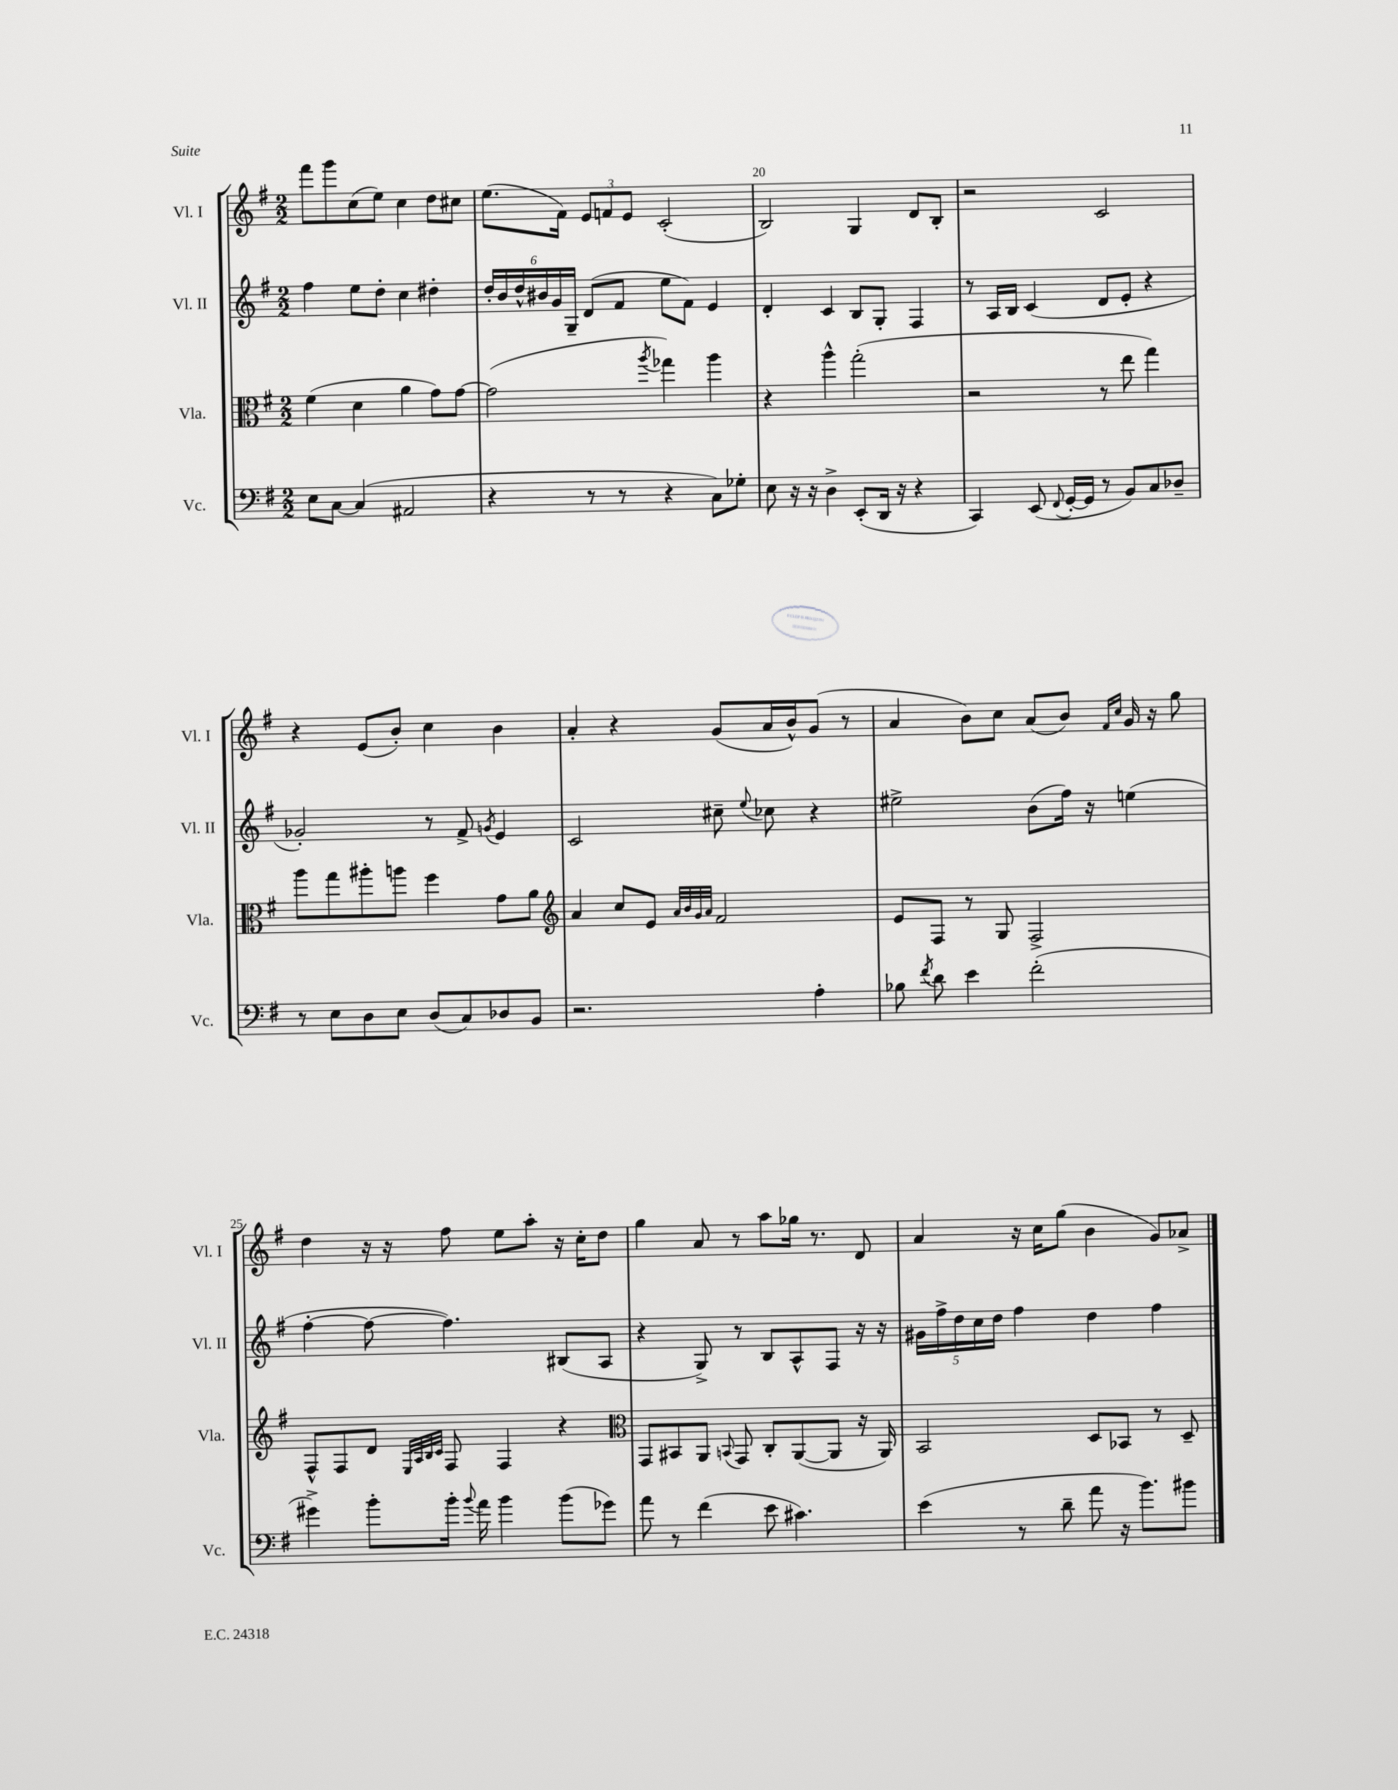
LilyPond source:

<<
\new StaffGroup <<
\new Staff = "s0" \with { instrumentName = "Vl. I" shortInstrumentName = "Vl. I" } {
    \clef treble \key g \major \numericTimeSignature \time 2/2
    \autoBeamOff fis'''8[ g'''8 c''8( e''8]) c''4 d''8[ cis''8] |
    e''8.[( fis'16]) \tuplet 3/2 { e'8[ f'8 e'8] } c'2-.( |
    b2) g4 d'8[ b8]-. |
    r2 c'2 |
    r4 e'8[( b'8]-.) c''4 b'4 |
    a'4-. r4 g'8[( a'16 b'16-^) g'8]( r8 |
    a'4 b'8[) c''8] a'8[( b'8]) \grace { fis'16[ c''16] } g'16 r16 g''8 |
    d''4 r16 r16 fis''8 e''8[ a''8]-. r16 c''16[-. d''8] |
    g''4 a'8 r8 a''8[ ges''16] r8. d'8 |
    a'4 r16 c''16[ g''8]( b'4 g'8[) aes'8]-> \bar "|." |
}
\new Staff = "s1" \with { instrumentName = "Vl. II" shortInstrumentName = "Vl. II" } {
    \clef treble \key g \major \numericTimeSignature \time 2/2
    \autoBeamOff fis''4 e''8[ d''8]-. c''4 dis''4-. |
    \tuplet 6/4 { d''16[-. b'16 d''16-^ bis'16 g'16 g16]-- } d'8[( fis'8] e''8[ fis'8]) e'4 |
    d'4-. c'4 b8[ g8]-. fis4 |
    r8 a16[ b16] c'4( d'8[ e'8]-. r4 |
    ges'2-.) r8 fis'8-> \acciaccatura { g'8 } e'4 |
    c'2 cis''8-- \appoggiatura { e''8 } ces''8 r4 |
    eis''2-> b'8[( fis''16]) r16 e''4( |
    fis''4~-. fis''8~ fis''4.) bis8[( a8] |
    r4 g8->) r8 b8[ a8-^ fis8] r16 r16 |
    \tuplet 5/4 { gis'16[ fis''16-> d''16 c''16 d''16] } fis''4 d''4 fis''4 \bar "|." |
}
\new Staff = "s2" \with { instrumentName = "Vla." shortInstrumentName = "Vla." } {
    \clef alto \key g \major \numericTimeSignature \time 2/2
    \autoBeamOff fis'4( d'4 a'4 g'8[) g'8]~ |
    g'2( \acciaccatura { a''8 } ges''4) a''4 |
    r4 a''4-^ g''2-.( |
    r2 r8 e''8 g''4) |
    a''8[ g''8 ais''8-. a''8] fis''4 g'8[ a'8] |
    \clef treble a'4 c''8[ e'8] \grace { a'32[ b'32 g'32 a'32] } fis'2 |
    e'8[ fis8] r8 g8 fis2-> |
    fis8[-^ fis8 d'8] \grace { e32[ a32 b32 c'32] } fis8 fis4 r4 |
    \clef alto g,8[ bis,8 a,8] \appoggiatura { b,8 } g,8 c8[-. a,8~( a,8] r16 a,16) |
    b,2 d8[ bes,8] r8 d8-- \bar "|." |
}
\new Staff = "s3" \with { instrumentName = "Vc." shortInstrumentName = "Vc." } {
    \clef bass \key g \major \numericTimeSignature \time 2/2
    \autoBeamOff e8[ c8]~ c4( ais,2 |
    r4 r8 r8 r4 c8[) ges8]-. |
    e8 r16 r16 d4-> e,8[-.( d,16] r16 r4 |
    c,4) e,8( \appoggiatura { fis,8 } g,16[~-. g,16] r8 b,8[) c8 des8]-- |
    r8 e8[ d8 e8] d8[( c8) des8 b,8] |
    r2. a4-. |
    bes8 \acciaccatura { fis'8 } d'8 e'4 fis'2-.( |
    gis'4->) b'8[-. b'16]-. \appoggiatura { b'8 } a'16 b'4 b'8[( ges'8]) |
    a'8 r8 fis'4( e'8 cis'4.) |
    e'4( r8 d'8-- a'8 r16 b'8.[) bis'8] \bar "|." |
}
>>
>>
\layout { \context { \Score currentBarNumber = #18 \override BarNumber.break-visibility = ##(#f #t #t) barNumberVisibility = #(every-nth-bar-number-visible 5) } }
